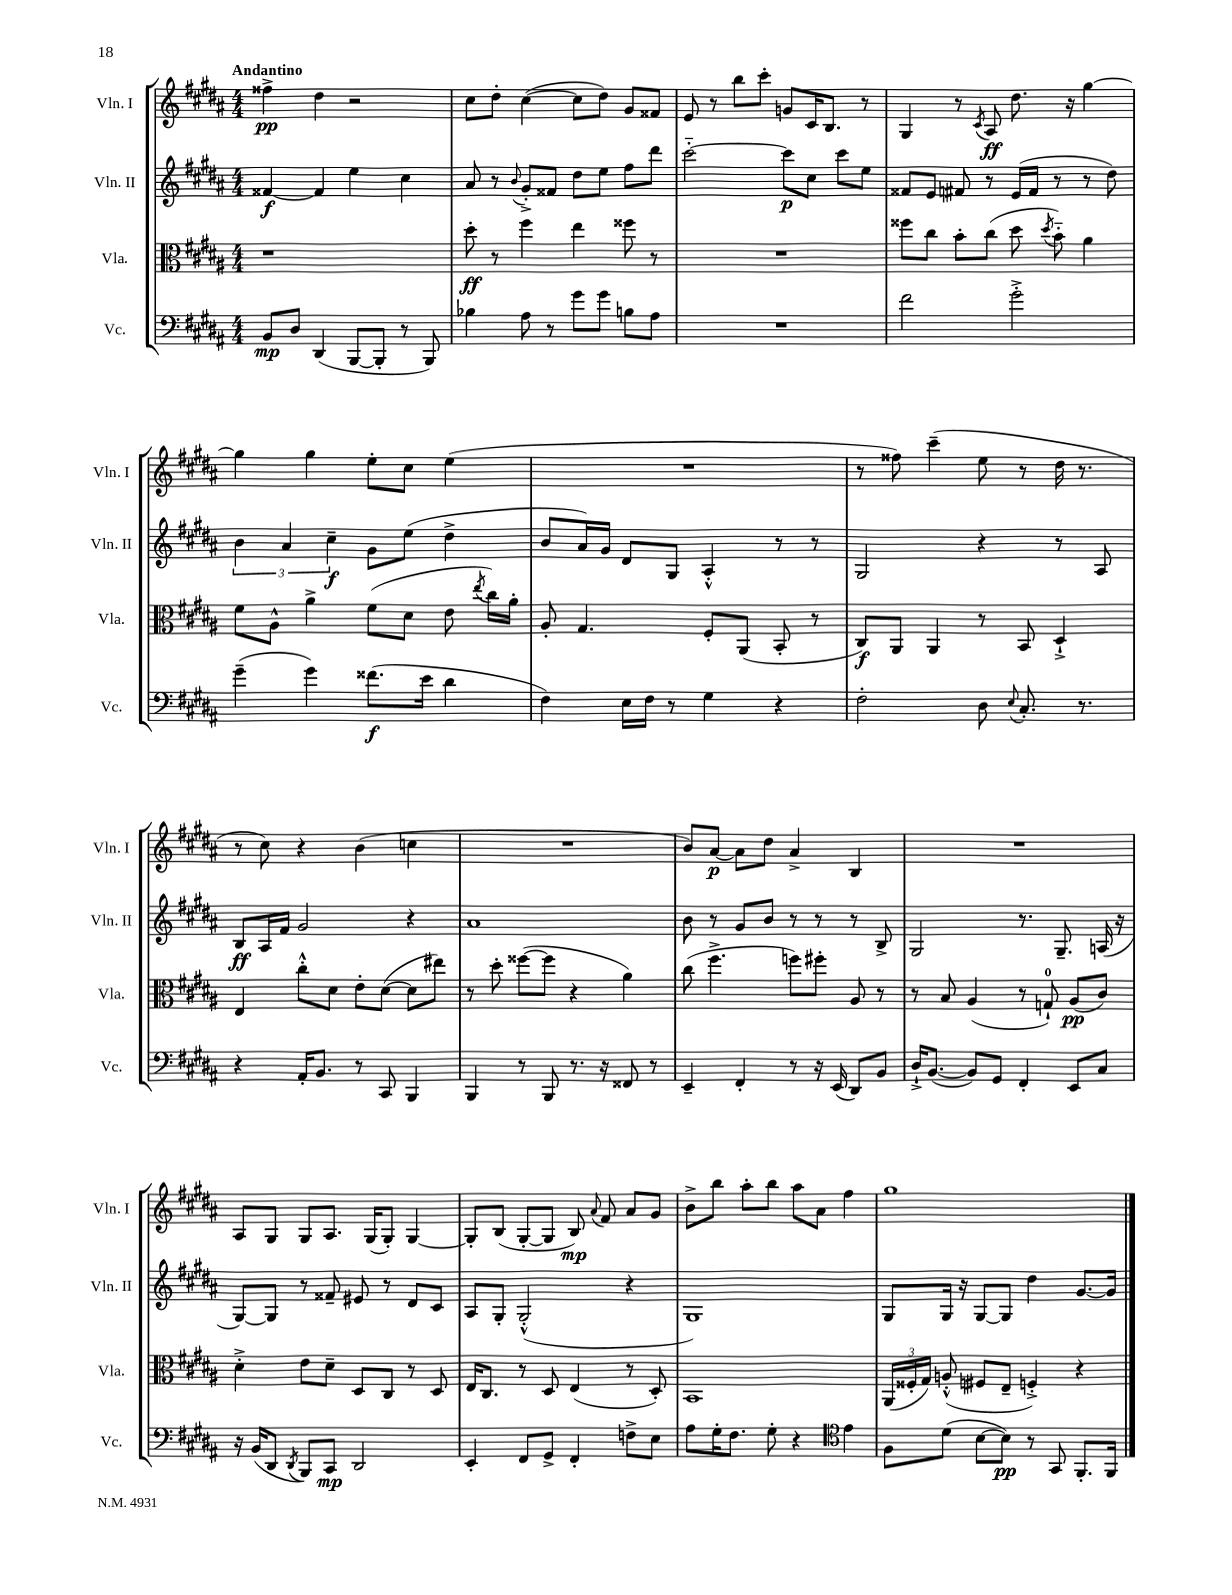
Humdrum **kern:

**kern	**kern	**kern	**kern
*staff4	*staff3	*staff2	*staff1
*clefF4	*clefC3	*clefG2	*clefG2
*k[f#c#g#d#a#]	*k[f#c#g#d#a#]	*k[f#c#g#d#a#]	*k[f#c#g#d#a#]
*M4/4	*M4/4	*M4/4	*M4/4
8BB	1r	[4f##	4ff##^
8D#	.	.	.
(4DD#	.	4f##]	4dd#
[8BBB	.	4ee	2r
8BBB']	.	.	.
8r	.	4cc#	.
8BBB)	.	.	.
=	=	=	=
4B-	8dd#'	8a#	8cc#
.	8r	8r	8dd#'
.	.	8qqb	.
8A#	4ff#	8g#'^	([4cc#
8r	.	8f##	.
8g#	4ee	8dd#	8cc#]
8g#	.	8ee	8dd#)
8B	8ff##	8ff#	8g#
8A#	8r	8ddd#	8f##
=	=	=	=
1r	1r	[2ccc#'~	8e
.	.	.	8r
.	.	.	8bb
.	.	.	8ccc#'
.	.	8ccc#]	8g
.	.	8cc#	16c#
.	.	.	8.B
.	.	8ccc#	.
.	.	8ee	8r
=	=	=	=
2f#	8ff##	8f##	4G#
.	8cc#	8e	.
.	8b'	8f#	8r
.	.	.	8qc#
.	(8cc#	8r	8A#
2g#'^	8dd#	(16e	8.dd#
.	.	16f#	.
.	8qdd#	.	.
.	8b'~)	8r	.
.	.	.	16r
.	4a#	8r	[4gg#
.	.	8dd#)	.
=	=	=	=
(4g#~	8f#	6b	4gg#]
.	8A#^^	.	.
.	.	6a#	.
4g#)	4a#^	.	4gg#
.	.	6cc#~	.
(8.f##	(8f#	8g#	8ee'
.	8d#	(8ee	8cc#
16e	.	.	.
4d#	8e	4dd#^	(4ee
.	8qee	.	.
.	16cc#)	.	.
.	16a#'	.	.
=	=	=	=
4F#)	8A#'	8b	1r
.	4.G#	16a#)	.
.	.	16g#	.
16E	.	8d#	.
16F#	.	.	.
8r	.	8G#	.
4G#	8F#'	4A#'^^	.
.	(8AA#	.	.
4r	8BB'	8r	.
.	8r	8r	.
=	=	=	=
2F#'	8C#)	2G#	8r
.	8AA#	.	8ff##)
.	4AA#	.	(4ccc#~
8D#	8r	4r	8ee
8qqE	.	.	.
8.C#'	8BB	.	8r
.	4D#`^	8r	16dd#
8.r	.	.	8.r
.	.	8A#	.
=	=	=	=
4r	4E	8B	8r
.	.	16A#	8cc#)
.	.	16f#	.
16AA#'	8cc#'^^	2g#	4r
8.BB	.	.	.
.	8d#	.	.
8r	8e'	.	(4b
8CC#	([8d#	.	.
4BBB	8d#]	4r	4cc
.	8ee#)	.	.
=	=	=	=
4BBB	8r	1a#	1r
.	8dd#'	.	.
8r	([8ff##	.	.
8BBB	8ff##]	.	.
8.r	4r	.	.
16r	.	.	.
8FF##	4a#)	.	.
8r	.	.	.
=	=	=	=
4EE~	(8cc#	8b	8b)
.	4.ff#^	8r	[8a#
4FF#'	.	8g#	8a#]
.	.	8b	8dd#
8r	8ff)	8r	4a#^
16r	8ff#'	8r	.
(16EE	.	.	.
8DD#)	8A#	8r	4B
8BB	8r	8B^	.
=	=	=	=
16D#`^	8r	2G#	1r
([8.BB	.	.	.
.	8B	.	.
8BB])	(4A#	.	.
8GG#	.	.	.
4FF#'	8r	8.r	.
.	8G`)	.	.
.	.	8.G#~	.
8EE	(8A#	.	.
8C#	8c#)	(16A	.
.	.	16r	.
=	=	=	=
16r	4d#'^	[8G#)	8A#
(16BB	.	.	.
8DD#	.	8G#]	8G#
8qDD#	.	.	.
8BBB)	8e	8r	8G#
8CC#	8d#~	8f##~	8.A#
2DD#	8D#	8e#	.
.	.	.	(16G#
.	8C#	8r	8G#')
.	8r	8d#	[4G#
.	8D#	8c#	.
=	=	=	=
4EE'	16E	8A#	8G#']
.	8.C#	.	.
.	.	8G#'	(8B
8FF#	8r	(2G#'^^	[8G#'
8GG#^	8D#	.	8G#]
4FF#'	(4E	.	8B)
.	.	.	8qqa#
.	.	.	8f#
8F^	8r	4r	8a#
8E	8D#')	.	8g#
=	=	=	=
8A#	1BB	1G#)	8b^
16G#'	.	.	8bb
8.F#	.	.	.
.	.	.	8aa#'
8G#'	.	.	8bb
4r	.	.	8aa#
.	.	.	8a#
*clefC4	*	*	*
4e	.	.	4ff#
=	=	=	=
8F#	(24AA#	8G#	1gg#
.	24F##'	.	.
.	24G#)	.	.
(8d#	(8A'^^	16G#	.
.	.	16r	.
[8B	8F#	[8G#	.
8B])	8E~	8G#]	.
8r	4F'^)	4dd#	.
8GG#	.	.	.
8.FF#'	4r	[8.g#	.
16FF#	.	16g#]	.
==	==	==	==
*-	*-	*-	*-
